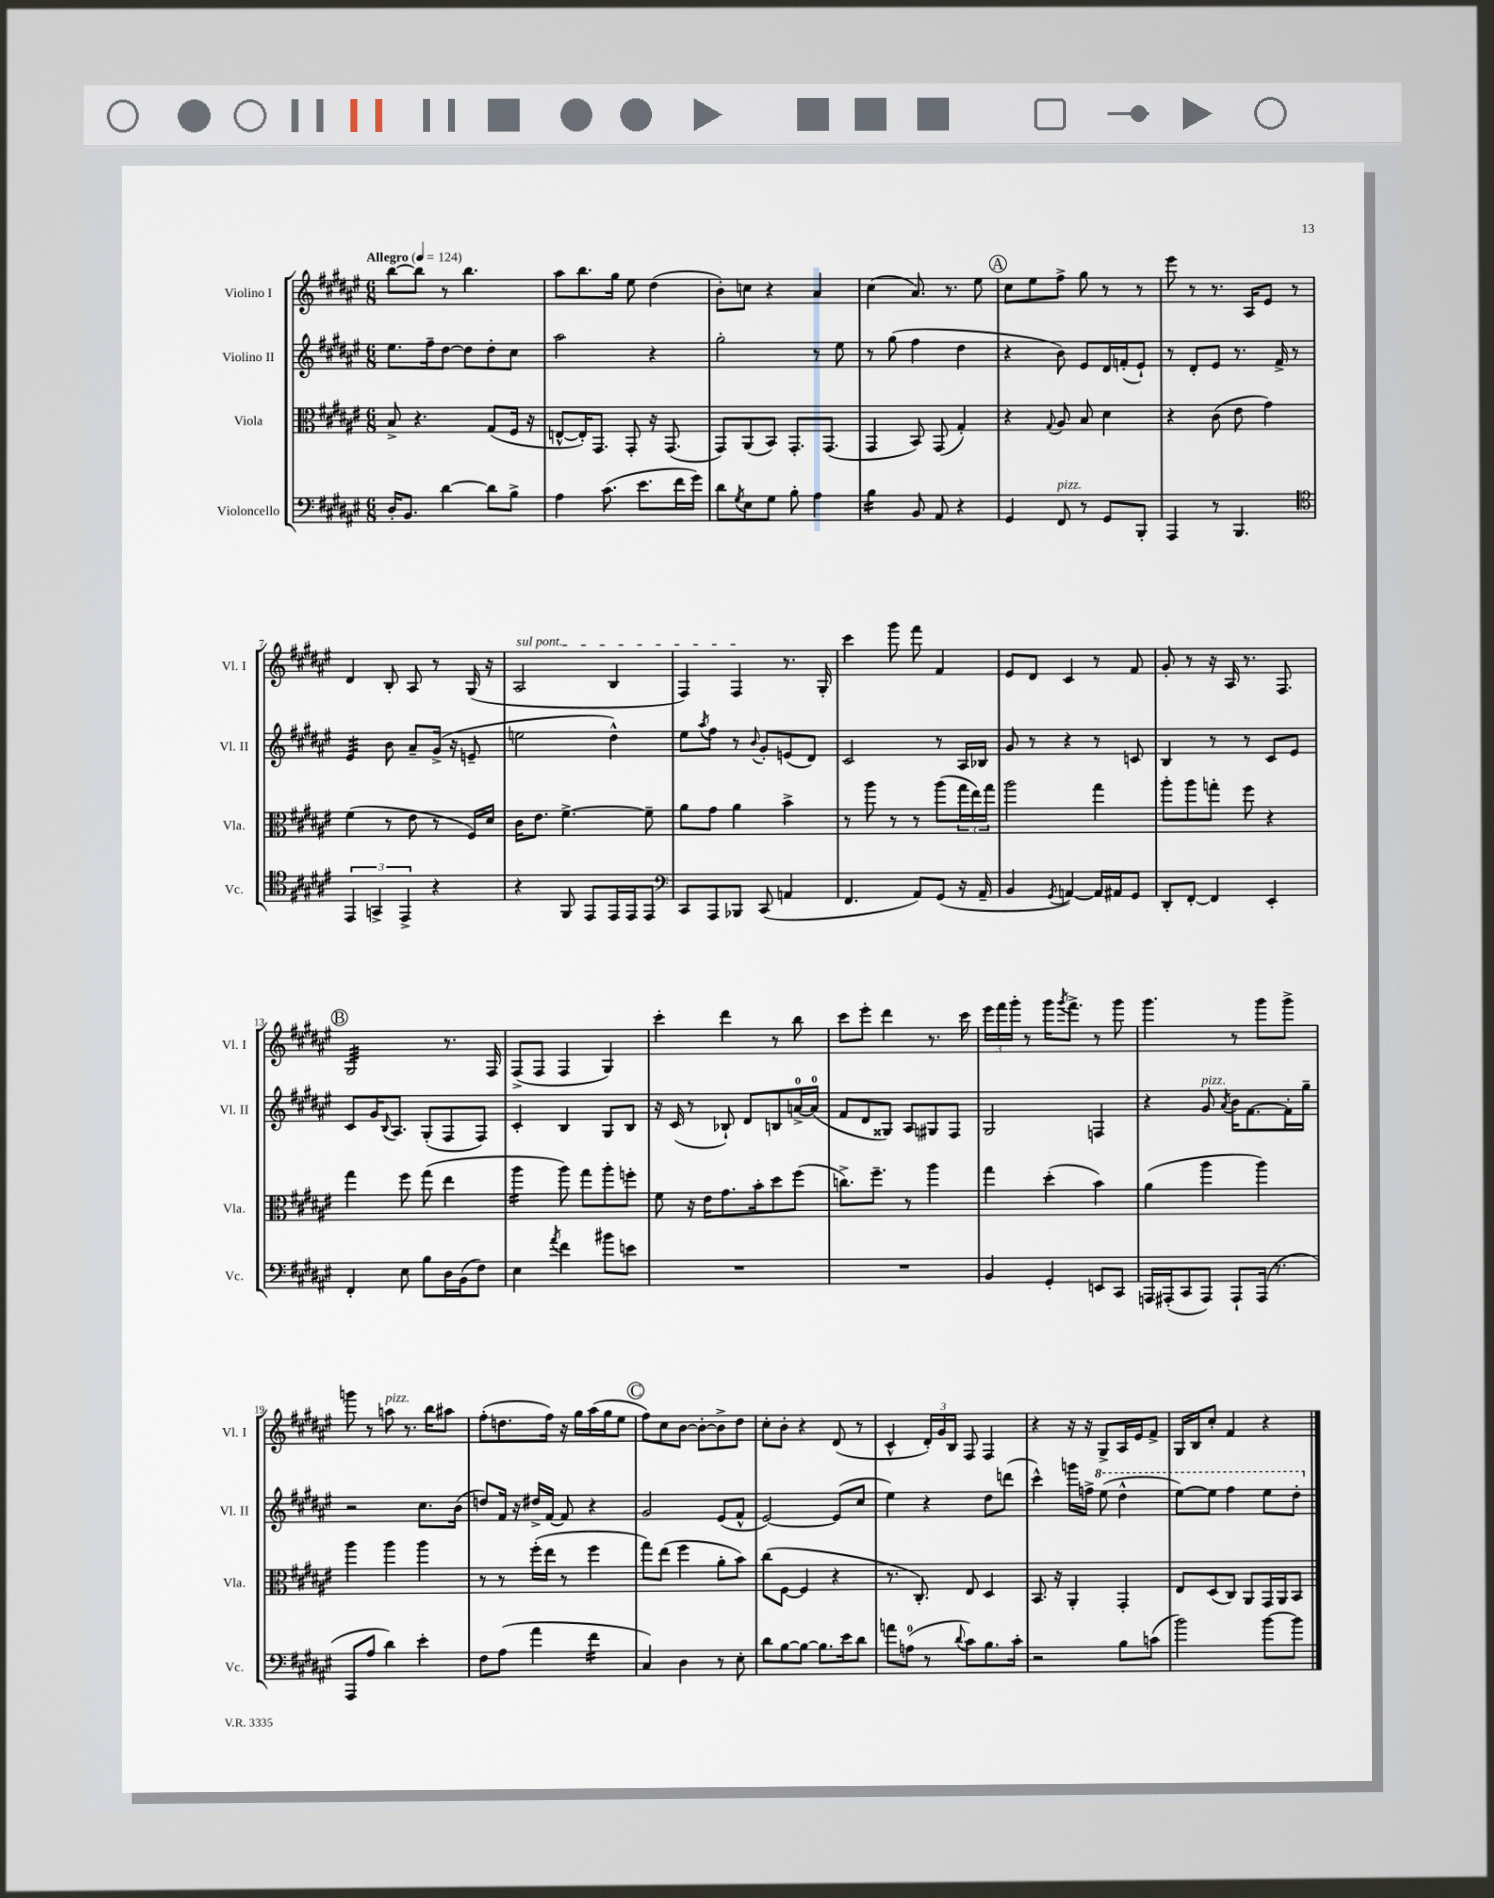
<<
\new StaffGroup <<
\new Staff = "s0" \with { instrumentName = "Violino I" shortInstrumentName = "Vl. I" } {
    \clef treble \key fis \major \numericTimeSignature \time 6/8 \tempo "Allegro" 4 = 124
    b''8~ b''8 r8 b''4. |
    ais''8 b''8. gis''16 eis''8 dis''4( |
    b'8-.) c''8 r4 ais'4 |
    cis''4( ais'8.) r8. eis''8 |
    \mark \markup { \circle "A" } cis''8 eis''8 fis''8-> gis''8 r8 r8 |
    eis'''8 r8 r8. ais16 eis'8 r8 |
    dis'4 b8-. ais8 r8 gis16( r16 |
    \once \override TextSpanner.bound-details.left.text = \markup { \italic "sul pont." } ais2\startTextSpan b4 |
    fis4) fis4\stopTextSpan r8. gis16-. |
    cis'''4 gis'''8 fis'''8 fis'4 |
    eis'8 dis'8 cis'4 r8 fis'8 |
    gis'8-. r8 r16 ais16 r8. fis8. |
    \mark \markup { \circle "B" } gis2:32 r8. fis16 |
    fis8->( fis8 fis4 gis4) |
    cis'''4-. dis'''4 r8 b''8 |
    cis'''8 eis'''8-. dis'''4 r8. cis'''16 |
    \tuplet 3/2 { eis'''16 fis'''16 gis'''16-. } r8 gis'''16 \acciaccatura { gis'''8 } fis'''8.-> r8 gis'''8 |
    gis'''4. r8 gis'''8 gis'''8-> |
    g'''8 r8 a''8^\markup { \italic "pizz." } r8. b''16 ais''8 |
    fis''8-.( d''8. fis''16) r16 gis''16 ais''16( gis''16 eis''8 |
    \mark \markup { \circle "C" } fis''8) cis''8 b'8~ b'8~-. b'8-> dis''8 |
    cis''8-. b'8-. r4 dis'8( r8 |
    cis'4-^ \tuplet 3/2 { dis'16-.) gis'16 b16 } fis8 fis4 |
    r4 r16 r16 gis8-> ais16 eis'16 fis'8-> |
    gis16 b16 cis''8-. fis'4 r4 \bar "|." |
}
\new Staff = "s1" \with { instrumentName = "Violino II" shortInstrumentName = "Vl. II" } {
    \clef treble \key fis \major \numericTimeSignature \time 6/8
    eis''8. fis''16-- dis''8~ dis''8 dis''8-. cis''8 |
    ais''2 r4 |
    gis''2-. r8 eis''8 |
    r8 gis''8( fis''4 dis''4 |
    \mark \markup { \circle "A" } r4 b'8) eis'8 dis'16 f'16-.( eis'8-!) |
    r8 dis'8-. eis'8 r8. fis'16-> r8 |
    eis'4:32 b'8 ais'8-- gis'16->( r16 e'8-- |
    e''2 dis''4-^) |
    eis''8 \acciaccatura { ais''8 } fis''8 r8 \appoggiatura { b'8 } gis'8-. e'8( dis'8) |
    cis'2 r8 ais16 bes16 |
    gis'8 r8 r4 r8 c'8 |
    b4 r8 r8 cis'8 eis'8 |
    \mark \markup { \circle "B" } cis'8 gis'16 \appoggiatura { b8 } ais8. gis8-.( fis8 fis8) |
    cis'4-. b4 gis8 b8 |
    r16 cis'16( r8 bes8-!) dis'8 b8 a'16-0~-> a'16-0( |
    fis'8 dis'8 gisis8) ais8 gis8 fis8 |
    gis2 f4 |
    r4 gis'8^\markup { \italic "pizz." } \acciaccatura { ais'8 } b'16 fis'8.~ fis'16-. gis''16-- |
    r2 cis''8. b'16( |
    d''8) fis'16 r16 dis''16-> fis'16~ fis'8 r4 |
    \mark \markup { \circle "C" } gis'2 eis'8( fis'8-^ |
    eis'2~) eis'8( cis''8 |
    eis''4) r4 dis''8 d'''8( |
    cis'''4-^) g'''16 f''16-> \ottava #1 eis'''8( dis'''4-^ |
    eis'''8~) eis'''8 fis'''4 eis'''8 dis'''8-. \ottava #0 \bar "|." |
}
\new Staff = "s2" \with { instrumentName = "Viola" shortInstrumentName = "Vla." } {
    \clef alto \key fis \major \numericTimeSignature \time 6/8
    b8-> r4. gis8( fis16 r16 |
    e8~-^ e16-.) gis,8. gis,8-. r16 gis,8.( |
    gis,8) ais,8( b,8) gis,8.-. gis,8.( |
    gis,4 b,8) gis,8( gis4-.) |
    \mark \markup { \circle "A" } r4 \appoggiatura { gis8 } ais8 b8 dis'4 |
    r4 cis'8( eis'8 gis'4) |
    fis'4( r8 eis'8 r8 fis16) dis'16 |
    cis'16 eis'8. fis'4.~-> fis'8-- |
    ais'8 gis'8 ais'4 b'4-> |
    r8 ais''8 r8 r8 ais''8( \tuplet 3/2 { gis''16 eis''16) gis''16 } |
    ais''2 gis''4 |
    ais''8-. ais''8 g''8-. fis''8 r4 |
    \mark \markup { \circle "B" } gis''4 fis''8 gis''8( eis''4 |
    ais''4:16 ais''8) gis''8 ais''8-. f''8-. |
    fis'8 r16 eis'16 gis'8. b'16-. dis''8 fis''8( |
    c''8.->) fis''8.-- r8 ais''4 |
    gis''4 dis''4-.( b'4) |
    ais'4( ais''4 ais''4) |
    ais''4 ais''4 ais''4 |
    r8 r8 fis''16-.( eis''16 r8 fis''4 |
    \mark \markup { \circle "C" } gis''8) eis''8( fis''4 ais'8-. b'8) |
    cis''8( fis8~ fis4 r4 |
    r8. cis8.-.) eis8 dis4 |
    b,8. r16 ais,4-. gis,4-. |
    eis8 dis8( cis8) ais,8 gis,16 ais,16 b,8 \bar "|." |
}
\new Staff = "s3" \with { instrumentName = "Violoncello" shortInstrumentName = "Vc." } {
    \clef bass \key fis \major \numericTimeSignature \time 6/8
    dis16-. b,8. dis'4~ dis'8 b8-> |
    ais4 cis'8.( eis'8. fis'16 gis'16) |
    dis'8 \acciaccatura { gis8 } eis8 gis8 b8-. ais4 |
    b4:16 b,8 ais,8 r4 |
    \mark \markup { \circle "A" } gis,4 fis,8^\markup { \italic "pizz." } r8 gis,8 b,,8-. |
    ais,,4 r8 b,,4. |
    \clef tenor \tuplet 3/2 { eis,4 g,4-> eis,4-> } r4 |
    r4 fis,8 eis,8 eis,16 eis,16 eis,8 |
    \clef bass cis,8 ais,,8 bes,,8 cis,8( a,4 |
    fis,4. ais,8) gis,8( r16 ais,16-- |
    b,4 \acciaccatura { gis,8 } a,4~) a,16 ais,16 gis,8 |
    dis,8-. fis,8~-. fis,4 eis,4-. |
    \mark \markup { \circle "B" } fis,4-. eis8 b8 dis16 b,16( fis8) |
    eis4 \acciaccatura { ais'8 } fis'4 bis'8 e'8 |
    R2. |
    R2. |
    b,4 gis,4-. e,8 cis,8 |
    a,,16 ais,,16-.( cis,8 ais,,8) ais,,8-! ais,,16( r8. |
    ais,,8 ais8 dis'4) eis'4-. |
    fis8 ais8( ais'4 fis'4:16 |
    \mark \markup { \circle "C" } cis4) dis4 r8 eis8-. |
    dis'8 b8~ b8~ b8. eis'16 dis'8 |
    a'8 a8-0( r8 \appoggiatura { dis'8 } cis'8) b8. cis'16-. |
    r2 b8 c'8( |
    b'2) b'8~ b'8 \bar "|." |
}
>>
>>
